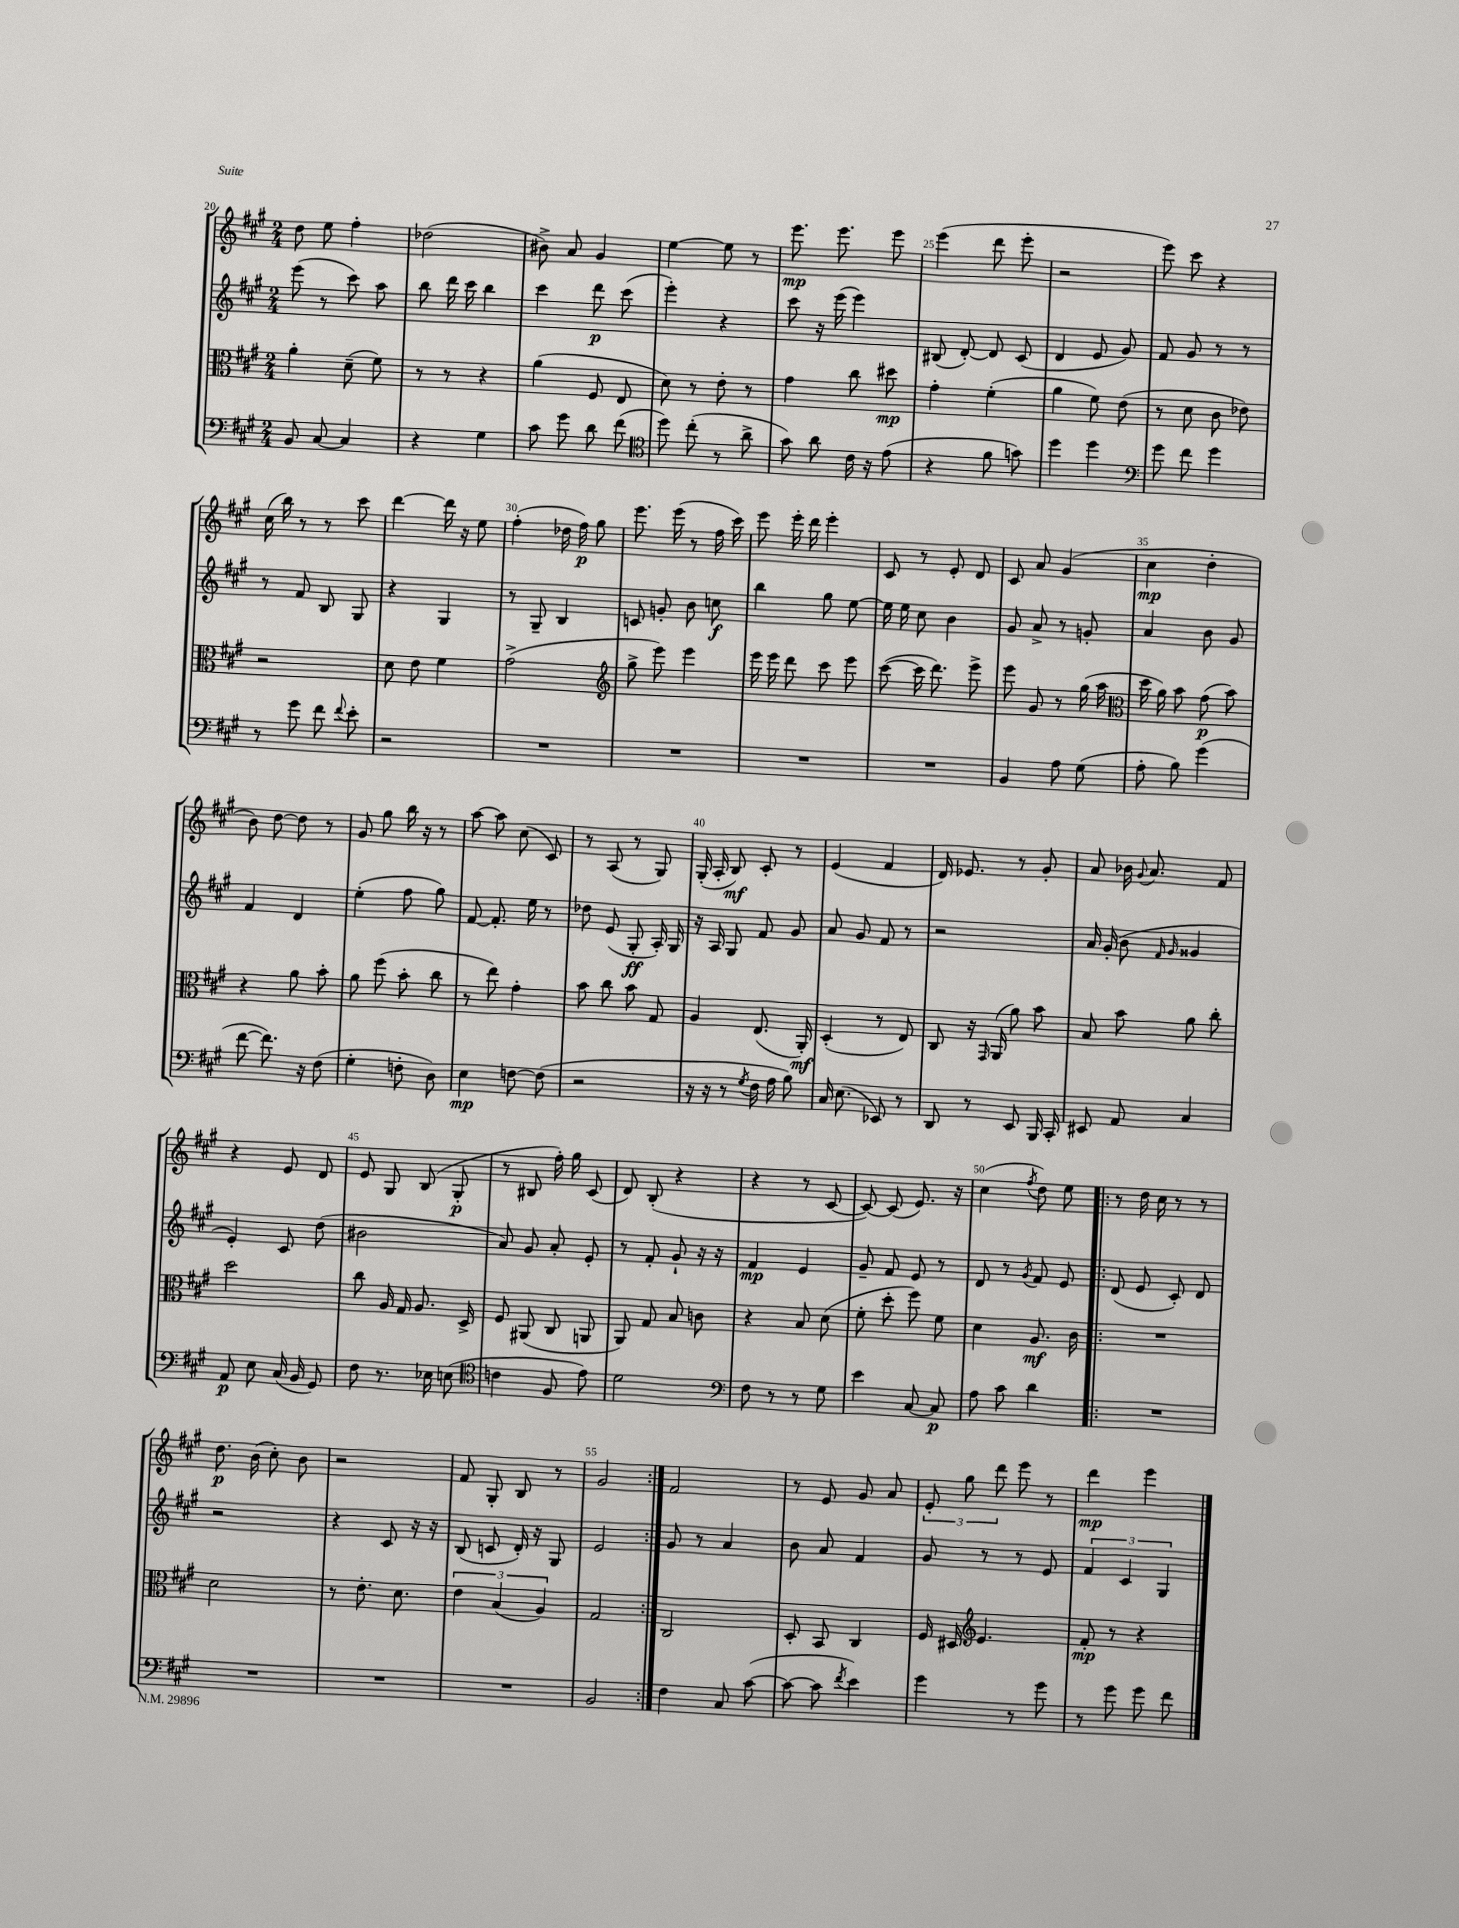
<<
\new StaffGroup <<
\new Staff = "s0" {
    \clef treble \key a \major \numericTimeSignature \time 2/4
    \autoBeamOff d''8 e''8 fis''4-. |
    des''2( |
    bis'8->) a'8 gis'4 |
    e''4~ e''8 r8 |
    e'''8.\mp e'''8. e'''8 |
    e'''4( d'''8 e'''8-. |
    r2 |
    e'''8) cis'''8 r4 |
    cis''16( b''16) r8 r8 cis'''8 |
    d'''4~ d'''16 r16 e''8 |
    fis''4-.( des''16 fis''16\p) gis''8 |
    e'''8. e'''16( r8 fis''16 cis'''16) |
    e'''8 e'''16-. d'''16 e'''4-. |
    cis'8 r8 e'8-. d'8 |
    cis'8 a'8 gis'4( |
    cis''4\mp d''4-. |
    b'8) d''8~ d''8 r8 |
    gis'8 gis''8 b''16 r16 r8 |
    a''8~ a''8 cis''8( cis'8) |
    r8 a8( r8 gis8) |
    gis16-.( a16-. b8\mf) cis'8-. r8 |
    e'4( fis'4 |
    d'16) ees'8. r8 gis'8-. |
    a'8 bes'16 \appoggiatura { gis'8 } a'8. fis'8 |
    r4 e'8 d'8 |
    e'8 gis8 b8( gis8-.\p |
    r8 bis8 fis''16-.) gis''16 cis'8( |
    d'8) b8-.( r4 |
    r4 r8 cis'8~ |
    cis'8~) cis'8( e'8.) r16 |
    cis''4( \acciaccatura { fis''8 } d''8) e''8 |
    \repeat volta 2 { r8 d''16 cis''16 r8 r8 |
    d''8.\p b'16( cis''8-.) b'8 |
    r2 |
    fis'8 gis8-. b8 r8 |
    gis'2 | }
    fis'2 |
    r8 e'8 gis'8 a'8 |
    \tuplet 3/2 { e'8-. gis''8 d'''8 } e'''8 r8 |
    d'''4\mp e'''4 \bar "|." |
}
\new Staff = "s1" {
    \clef treble \key a \major \numericTimeSignature \time 2/4
    \autoBeamOff e'''8( r8 cis'''8) a''8 |
    b''8 d'''16 cis'''16 b''4 |
    cis'''4 d'''8\p cis'''8( |
    e'''4-.) r4 |
    cis'''8 r16 e'''16( e'''4) |
    bis8( d'8~-.) d'8 cis'8( |
    d'4 e'8 gis'8) |
    fis'8 gis'8 r8 r8 |
    r8 fis'8 b8 gis8 |
    r4 gis4 |
    r8 gis8-- b4 |
    c'8 g'8-. b'8 c''8\f |
    b''4 gis''8 e''8~ |
    e''16 e''16 cis''8 b'4 |
    gis'8 a'8-> r8 g'8-. |
    a'4 b'8 gis'8 |
    fis'4 d'4 |
    e''4-.( fis''8 gis''8) |
    fis'8~ fis'8.-. e''16 r8 |
    des''8 e'8( gis8-.\ff a16-.) gis16 |
    r16 a16 gis8 fis'8 gis'8 |
    a'8 gis'8 fis'8 r8 |
    r2 |
    a'16 gis'16-.( b'8 \grace { fis'16 gis'16 } gisis'4 |
    e'4-.) cis'8 d''8( |
    bis'2 |
    a'8) gis'8 a'8-. e'8-. |
    r8 fis'8-. gis'8-! r16 r16 |
    fis'4\mp e'4 |
    gis'8-- fis'8 e'8 r8 |
    d'8 r8 \acciaccatura { gis'8 } fis'8 e'8 |
    \repeat volta 2 { d'8( e'8 cis'8-.) d'8 |
    r2 |
    r4 cis'8 r16 r16 |
    b8( c'8 d'16-.) r16 gis8 |
    e'2 | }
    gis'8 r8 a'4 |
    b'8 a'8 fis'4 |
    gis'8 r8 r8 e'8 |
    \tuplet 3/2 { fis'4 cis'4 gis4 } \bar "|." |
}
\new Staff = "s2" {
    \clef alto \key a \major \numericTimeSignature \time 2/4
    \autoBeamOff a'4-. d'8--( fis'8) |
    r8 r8 r4 |
    a'4( fis8 e8 |
    d'8) r8 e'8-. r8 |
    gis'4 cis''8 dis''8\mp |
    gis'4-. fis'4-.( |
    a'4 fis'8) e'8( |
    r8 d'8 cis'8 ees'8) |
    r2 |
    d'8 e'8 fis'4 |
    gis'2->( |
    \clef treble gis''8-> e'''8) e'''4 |
    e'''16 e'''16 d'''8 cis'''8 e'''8 |
    cis'''8~( cis'''16 d'''8.) e'''8-> |
    e'''8 gis'8 r8 gis''16( a''16 |
    \clef alto d''16 a'16) b'8 gis'8\p( b'8) |
    r4 a'8 b'8-. |
    a'8 fis''8( b'8-. cis''8 |
    r8 e''8) gis'4-. |
    b'8 cis''8 b'8 gis8 |
    a4 e8.( a,16-.\mf) |
    d4-.( r8 e8) |
    cis8 r16 \grace { gis,16 } a,16( a'8) b'8 |
    b8 b'8 a'8 cis''8-. |
    d''2 |
    cis''8 a16 gis16 a8. d16-> |
    fis8 ais,8( cis8 a,8 |
    a,8) gis8 b8 c'8 |
    r4 b8 d'8( |
    fis'8-. d''8-. fis''8) fis'8 |
    d'4 a8.\mf cis'16 |
    \repeat volta 2 { R2 |
    d'2 |
    r8 e'8.-. d'8. |
    \tuplet 3/2 { e'4 b4( a4) } |
    gis2 | }
    cis2 |
    d8-. b,8 cis4 |
    fis16 dis16 \clef treble e'4. |
    fis'8-.\mp r8 r4 \bar "|." |
}
\new Staff = "s3" {
    \clef bass \key a \major \numericTimeSignature \time 2/4
    \autoBeamOff b,8 cis8~ cis4 |
    r4 gis4 |
    cis'8 gis'8 d'8 fis'8( |
    \clef tenor d''8) cis''8-.( r8 a'8-> |
    gis'8) a'8 cis'16 r16 e'8( |
    r4 fis'8 g'8) |
    d''4 d''4 |
    \clef bass gis'8 fis'8 gis'4 |
    r8 gis'8 fis'8 \appoggiatura { fis'8 } e'8-. |
    r2 |
    R2 |
    R2 |
    R2 |
    R2 |
    b,4 a8 gis8( |
    a8-. b8) gis'4( |
    fis'8~ fis'8.) r16 fis8( |
    gis4-. f8-. d8) |
    e4\mp f8~ f8( |
    r2 |
    r16 r16 r8 \acciaccatura { gis8 } fis16 a16 b8) |
    cis16 e8.( ees,8) r8 |
    d,8 r8 e,8 b,,16 cis,16-. |
    eis,8 a,8 cis4 |
    a,8\p e8 cis16( b,16 gis,8) |
    fis8 r8. ees16 e8( |
    \clef tenor c'4 fis8 e'8) |
    d'2 |
    \clef bass fis8 r8 r8 gis8 |
    e'4 cis8~ cis8\p |
    a8 cis'8 d'4 |
    \repeat volta 2 { R2 |
    R2 |
    R2 |
    R2 |
    b,2 | }
    fis4 cis8 cis'8~( |
    cis'8~ cis'8 \acciaccatura { fis'8 } e'4) |
    gis'4 r8 gis'8 |
    r8 gis'8 gis'8 fis'8 \bar "|." |
}
>>
>>
\layout { \context { \Score currentBarNumber = #20 \override BarNumber.break-visibility = ##(#f #t #t) barNumberVisibility = #(every-nth-bar-number-visible 5) } }
